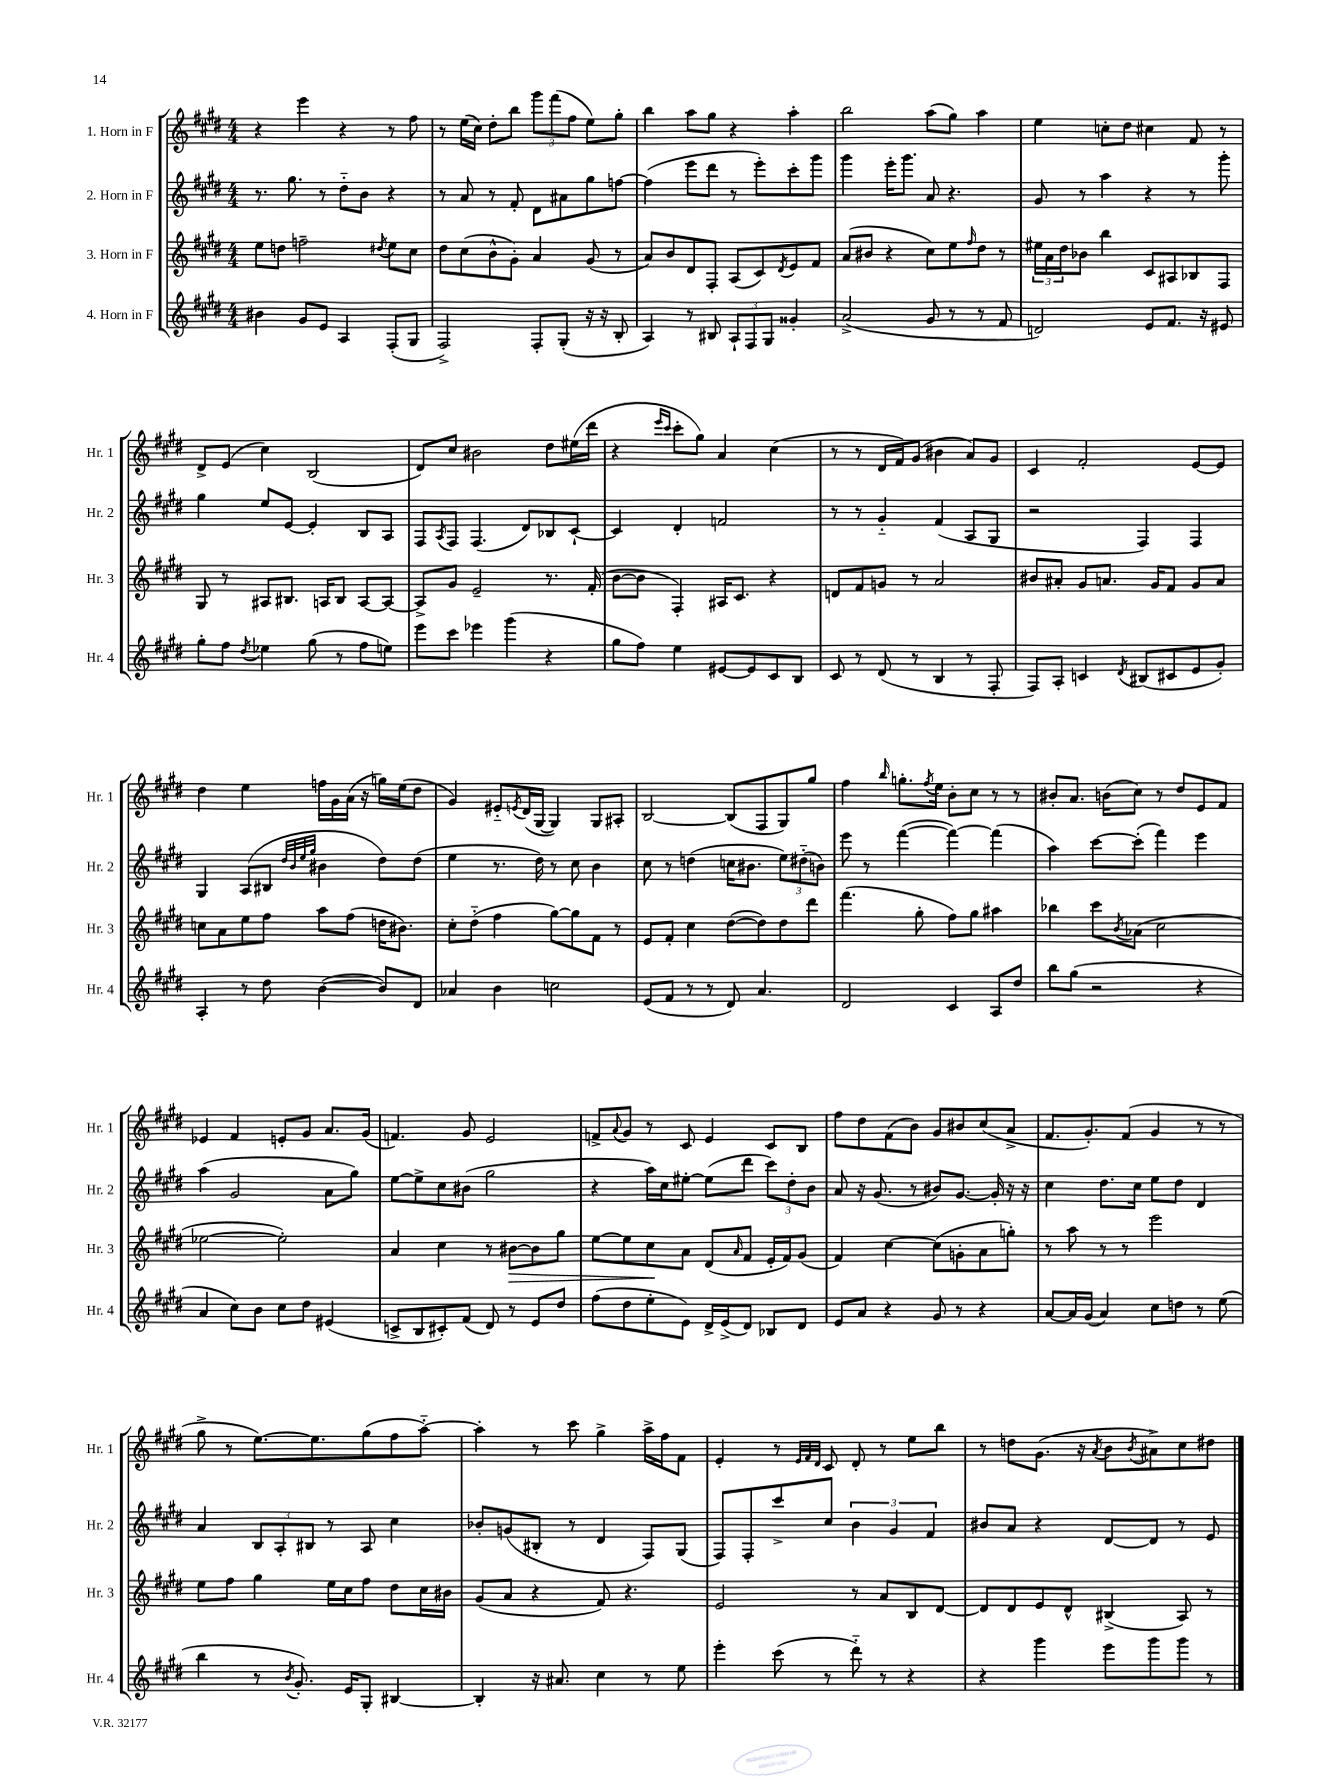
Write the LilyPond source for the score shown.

<<
\new StaffGroup <<
\new Staff = "s0" \with { instrumentName = "1. Horn in F" shortInstrumentName = "Hr. 1" } {
    \clef treble \key e \major \numericTimeSignature \time 4/4
    r4 e'''4 r4 r8 fis''8 |
    r8 e''16( cis''16) dis''8-. b''8 \tuplet 3/2 { gis'''8 fis'''8( fis''8 } e''8) gis''8-. |
    b''4 a''8 gis''8 r4 a''4-. |
    b''2 a''8( gis''8) a''4 |
    e''4 c''8-. dis''8 cis''4 fis'8 r8 |
    dis'8-> e'8( cis''4) b2( |
    dis'8) cis''8 bis'2 dis''8 eis''16( dis'''16 |
    r4 \grace { e'''16 cis'''16 } cis'''8-. gis''8) a'4 cis''4( |
    r8 r8 dis'16 fis'16) gis'8( bis'4 a'8) gis'8 |
    cis'4 fis'2-. e'8~ e'8 |
    dis''4 e''4 f''16 gis'16 a'16( r16 g''16) e''16( dis''8 |
    gis'4) eis'8-_ \acciaccatura { e'8 } dis'16( gis16~ gis4) gis8 ais8-. |
    b2~ b8( fis8 gis8) gis''8 |
    fis''4 \grace { b''16 } g''8.-. \acciaccatura { fis''8 } e''16 b'8-. cis''8 r8 r8 |
    bis'8-. a'8. b'16( cis''8) r8 dis''8 e'8 fis'8 |
    ees'4 fis'4 e'8-. gis'8 a'8. gis'16( |
    f'4.) gis'8 e'2 |
    f'8-> \appoggiatura { a'8 } gis'8 r8 cis'8 e'4 cis'8 b8 |
    fis''8 dis''8 fis'8( b'8) gis'8 bis'8 cis''8( a'8-> |
    fis'8. gis'8.-.) fis'8( gis'4 r8 r8 |
    gis''8-> r8 e''8.~) e''8. gis''8( fis''8 a''8~-_) |
    a''4-. r8 cis'''8 gis''4-> a''16-> fis''16 fis'8 |
    e'4-. r8 \grace { e'32 fis'32 dis'32 } cis'8 dis'8-. r8 e''8 b''8 |
    r8 d''8 gis'8.( r16 \acciaccatura { a'8 } b'8 \acciaccatura { b'8 } ais'8->) cis''8 dis''8 \bar "|." |
}
\new Staff = "s1" \with { instrumentName = "2. Horn in F" shortInstrumentName = "Hr. 2" } {
    \clef treble \key e \major \numericTimeSignature \time 4/4
    r8. gis''8. r8 dis''8-_ b'8 r4 |
    r8 a'8 r8 fis'8-. dis'8 ais'8 gis''8 f''8~ |
    f''4( e'''8 dis'''8 r8 e'''8-.) cis'''8-. gis'''8 |
    gis'''4 e'''16-. gis'''8. a'8 r4. |
    gis'8 r8 a''4 r4 r8 gis'''8-. |
    gis''4 e''8 e'8~ e'4-. b8 a8 |
    fis8 \acciaccatura { a8 } fis8 fis4.( dis'8) bes8 cis'8~-! |
    cis'4 dis'4-. f'2 |
    r8 r8 gis'4-_ fis'4( a8 gis8 |
    r2 fis4) fis4 |
    gis4 a8( bis8 \grace { dis''32 b'32 e''32 gis''32 } bis'4 dis''8) dis''8( |
    e''4 r8. dis''16) r8 cis''8 b'4 |
    cis''8 r8 d''4( c''16 bis'8. \tuplet 3/2 { e''8) dis''8-_( b'8) } |
    e'''8 r8 fis'''4~( fis'''4~) fis'''4( |
    a''4) cis'''8~ cis'''8-.( fis'''4) e'''4 |
    a''4( gis'2 a'8 gis''8) |
    e''8~ e''8-> cis''8 bis'8( gis''2 |
    r4 a''16) cis''16 eis''8~-. eis''8( dis'''8 \tuplet 3/2 { cis'''8) dis''8-. b'8 } |
    a'8 r16 gis'8.( r8 bis'8) gis'8.~ gis'16-. r16 r16 |
    cis''4 dis''8. cis''16 e''8 dis''8 dis'4 |
    a'4 \tuplet 3/2 { b8 a8-. bis8 } r8 a8 cis''4 |
    bes'8-. g'8( bis8-. r8 dis'4 fis8) gis8( |
    fis8) fis8-. cis'''8-> cis''8 \tuplet 3/2 { b'4 gis'4 fis'4 } |
    bis'8 a'8 r4 dis'8~ dis'8 r8 e'8 \bar "|." |
}
\new Staff = "s2" \with { instrumentName = "3. Horn in F" shortInstrumentName = "Hr. 3" } {
    \clef treble \key e \major \numericTimeSignature \time 4/4
    e''8 d''8 f''2-- \acciaccatura { dis''8 } e''8 cis''8 |
    dis''8 cis''8( b'8-^ gis'8-.) a'4 gis'8( r8 |
    a'8) b'8 dis'8 fis8-. a8( cis'8) \acciaccatura { dis'8 } e'8 fis'8 |
    a'8( bis'8 r4 cis''8) e''8 \grace { fis''16 } dis''8 r8 |
    \tuplet 3/2 { eis''16 a'16 dis''16 } bes'8 b''4 cis'8 ais8 bes8 fis8 |
    gis8 r8 ais8 bis8. a16 bis8 a8~ a8~ |
    a8-> gis'8 e'2-- r8. fis'16-.( |
    b'8~ b'8 fis4-.) ais16 cis'8. r4 |
    d'8 fis'8 g'8 r8 a'2 |
    bis'8 ais'8-. gis'8 a'8. gis'16 fis'8 gis'8 a'8 |
    c''8 a'8 e''8 fis''8 a''8 fis''8( d''16 bis'8.) |
    cis''8-. dis''8-_( fis''4 gis''8~) gis''8 fis'8 r8 |
    e'8 fis'8-. cis''4 dis''8~( dis''8) dis''8 dis'''8 |
    fis'''4.( gis''8-. fis''8) gis''8 ais''4 |
    bes''4 cis'''8 \acciaccatura { b'8 } aes'8( cis''2 |
    ees''2~ ees''2-.) |
    a'4 cis''4 r8 bis'8~\> bis'8 gis''8 |
    e''8~ e''8 cis''8\! a'8 dis'8( \grace { a'16 } fis'8 e'16-. fis'16) gis'8( |
    fis'4) cis''4~ cis''8( g'8-. a'8 g''8-.) |
    r8 a''8 r8 r8 e'''2 |
    e''8 fis''8 gis''4 e''16 cis''16 fis''8 dis''8 cis''16 bis'16 |
    gis'8( a'8 r4 fis'8) r4. |
    e'2 r8 a'8 b8 dis'8~ |
    dis'8 dis'8 e'8 dis'8-^ bis4->( a8) r8 \bar "|." |
}
\new Staff = "s3" \with { instrumentName = "4. Horn in F" shortInstrumentName = "Hr. 4" } {
    \clef treble \key e \major \numericTimeSignature \time 4/4
    bis'4 gis'8 e'8 a4 fis8-.( gis8 |
    fis2->) fis8-. gis8-.( r16 r16 b8-. |
    a4) r8 bis8 \tuplet 3/2 { a8-! fis8 gis8 } gisis'4-. |
    a'2->( gis'8 r8 r8 fis'8 |
    d'2) e'8 fis'8. r16 eis'8 |
    gis''8-. fis''8 \acciaccatura { dis''8 } ees''4 gis''8( r8 fis''8 e''8) |
    e'''8 cis'''8 ees'''4 gis'''4( r4 |
    gis''8 fis''8) e''4 eis'8~ eis'8 cis'8 b8 |
    cis'8 r8 dis'8( r8 b4 r8 fis8-. |
    fis8) a8-. c'4 \acciaccatura { dis'8 } bis8( cis'8 e'8 gis'8-.) |
    a4-. r8 dis''8 b'4~( b'8) dis'8 |
    aes'4 b'4 c''2 |
    e'8( fis'8 r8 r8 dis'8) a'4. |
    dis'2 cis'4 a8 dis''8 |
    b''8 gis''8( r2 r4 |
    a'4 cis''8) b'8 cis''8 dis''8 eis'4( |
    c'8-> b8 cis'8-.) fis'8( dis'8) r8 e'8 dis''8 |
    fis''8( dis''8 e''8-. e'8) dis'16-> e'16->( dis'8) bes8 dis'8 |
    e'8 a'8 r4 gis'8 r8 r4 |
    a'8~ a'16 gis'16( a'4) cis''8 d''8 r8 e''8( |
    b''4 r8 \acciaccatura { b'8 } gis'8.-.) e'16 gis8-. bis4~ |
    bis4-. r16 ais'8. cis''4 r8 e''8 |
    e'''4-. cis'''8( r8 dis'''8-_) r8 r4 |
    r4 gis'''4 e'''8 gis'''8 gis'''8 r8 \bar "|." |
}
>>
>>
\layout { \context { \Score \remove "Bar_number_engraver" } }
